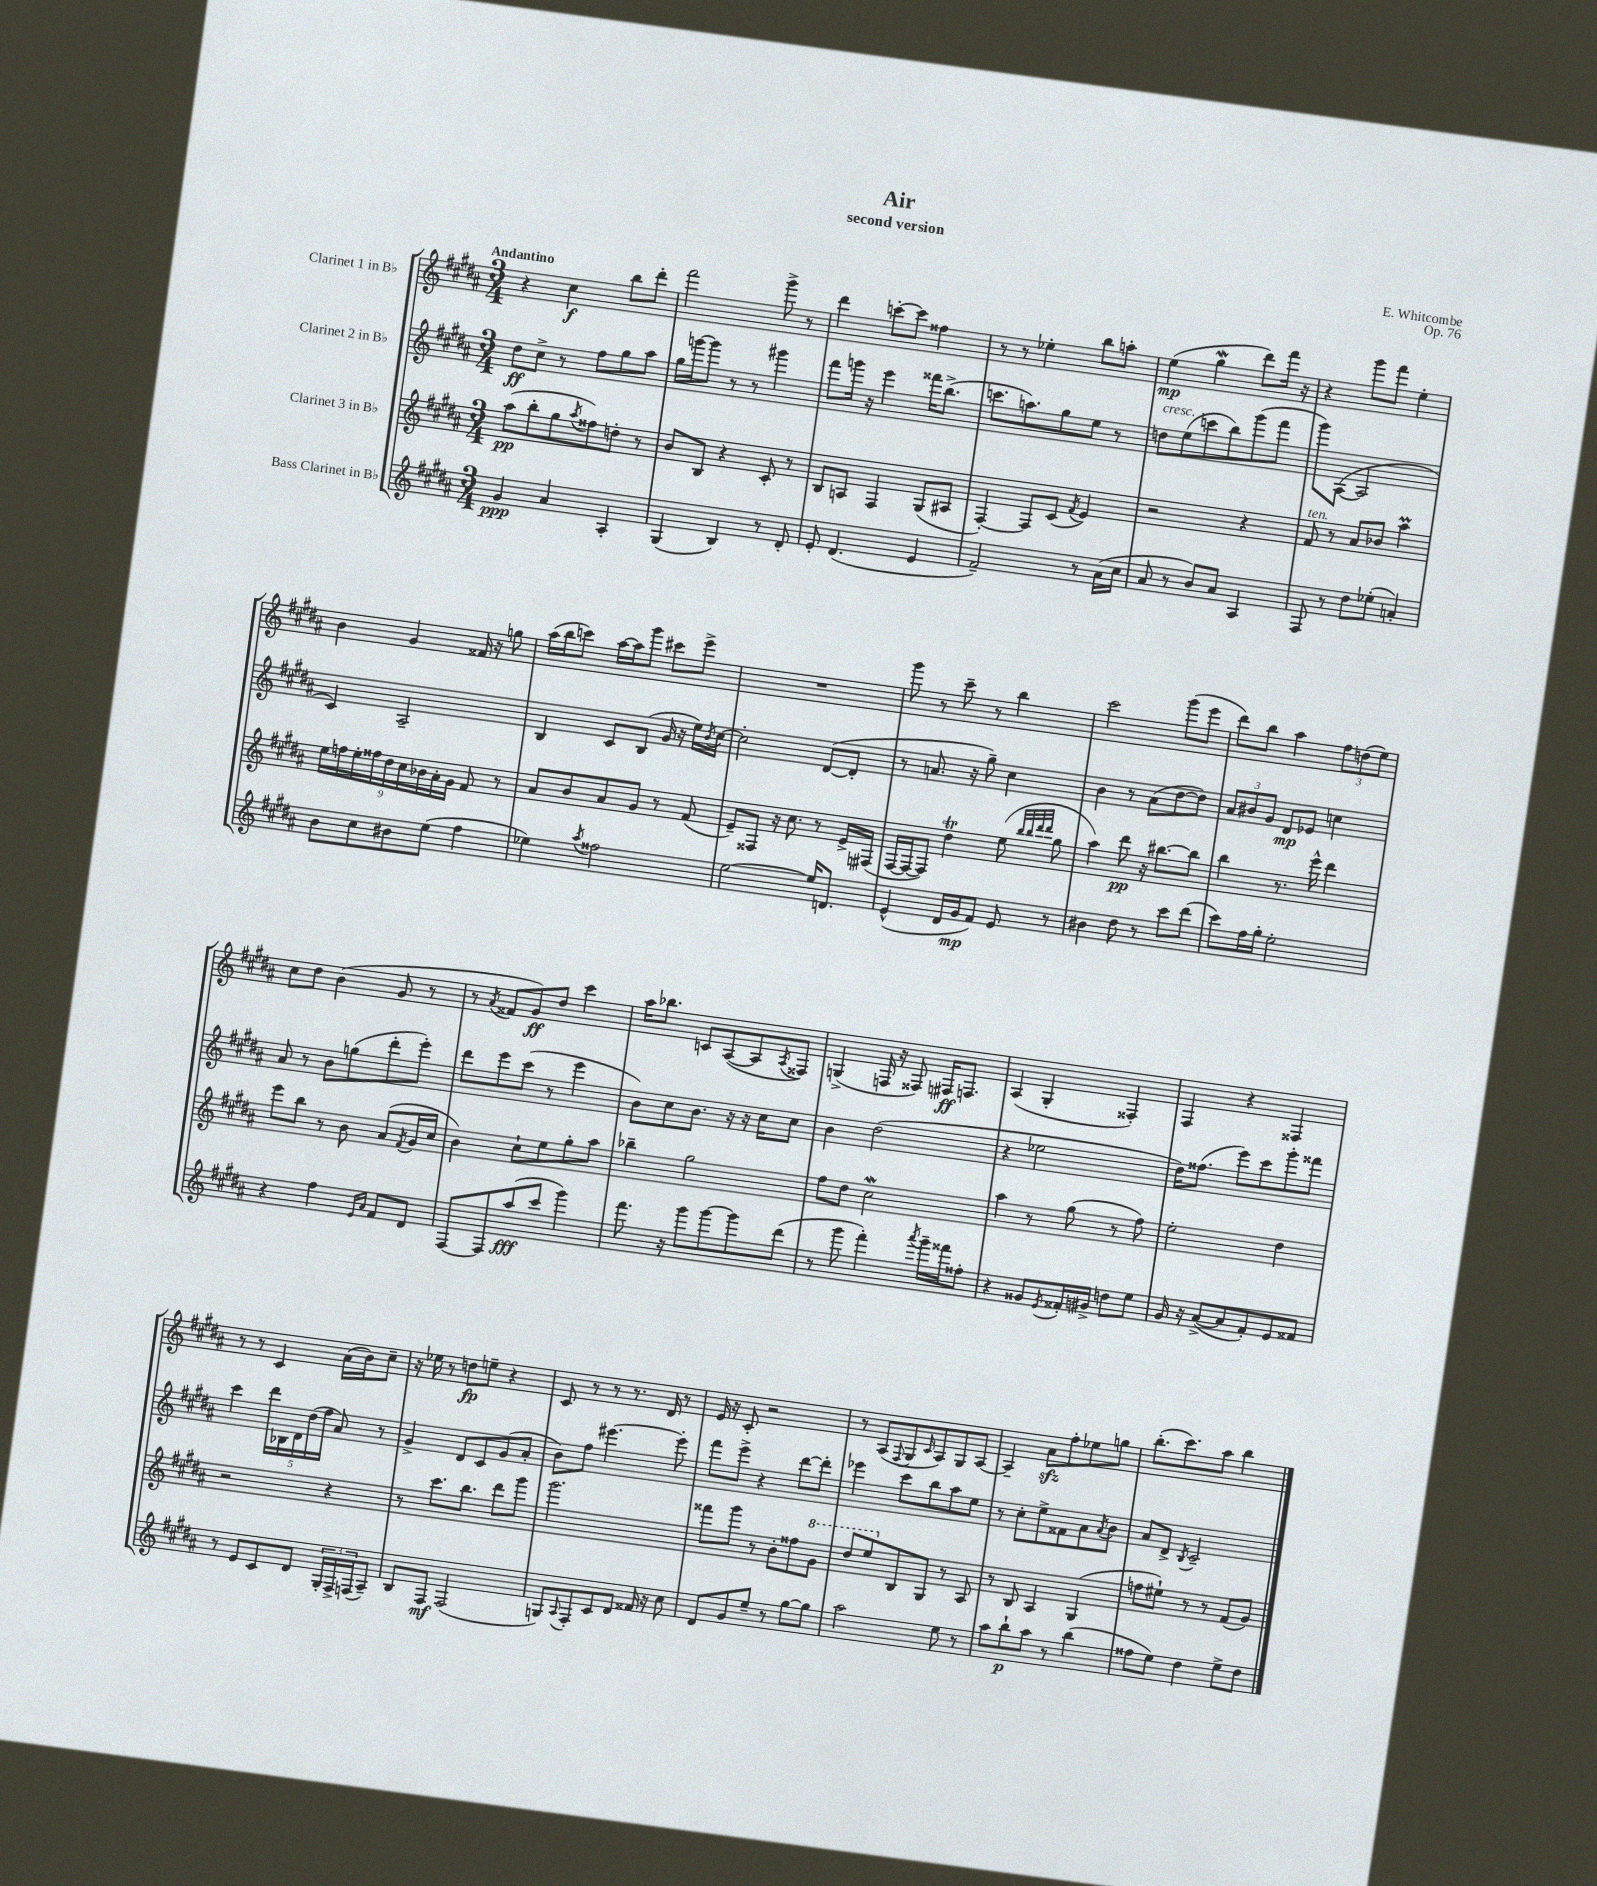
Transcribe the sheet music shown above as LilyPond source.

\header { title = "Air" composer = "E. Whitcombe" subtitle = "second version" opus = "Op. 76" }
<<
\new StaffGroup <<
\new Staff = "s0" \with { instrumentName = "Clarinet 1 in Bb" } {
    \clef treble \key b \major \numericTimeSignature \time 3/4 \tempo "Andantino"
    r4 cis''4\f b''8 dis'''8-. |
    fis'''2 gis'''8-> r8 |
    dis'''4 c'''8~-. c'''8 fisis''4 |
    r8 r8 ees''4-. b''8 a''8-. |
    e''4\mp( gis''4\mordent dis'''8) fis'''16 r16 |
    r4 gis'''8 fis'''8 e''4-. |
    b'4 gis'4 fisis'16 r16 g''8 |
    ais''16( b''16 c'''8) ais''16~ ais''16 gis'''8 cis'''8 e'''8-> |
    R2. |
    gis'''8 r8 cis'''8-- r8 b''4 |
    cis'''2 gis'''8( e'''8 |
    dis'''8) b''8 ais''4 \tuplet 3/2 { fis''8 d''8( e''8) } |
    cis''8 dis''8 b'4( gis'8 r8 |
    r8 \acciaccatura { ais'8 } fisis'8 gis'8\ff) dis''8 cis'''4 |
    ais''16 bes''8. c'8 ais8~( ais8 \acciaccatura { ais8 } fisis8) |
    g4->( f16 r16 fisis8) fis16\ff f8. |
    ais4( gis4-. fisis4-.) |
    fis4 r4 fisis4 |
    r8 r8 cis'4 ais'16( b'16) cis''8-- |
    r16 ees''16 r8 d''8\fp e''8-- r4 |
    cis'8 r8 r8 r8. dis'16 r8 |
    e'16 r16 cis'8-. r2 |
    r8 ais8( \appoggiatura { fis8 } gis8 \grace { cis'16 } ais8) gis8 ais8~ |
    ais4-- ais'8\sfz fis''8-. ees''8 g''8 |
    b''8.-.( cis'''8.) ais''8 b''4 \bar "|." |
}
\new Staff = "s1" \with { instrumentName = "Clarinet 2 in Bb" } {
    \clef treble \key b \major \numericTimeSignature \time 3/4
    dis''8\ff cis''8-> r8 fis''8 gis''8 ais''8 |
    gis''16 g'''16~ g'''8 r8 r8 gis'''4 |
    fis'''8 g'''16 r16 e'''4 fisis'''16 b''8.->( |
    c'''8. a''8.) gis''8 e''8 r8 |
    d''8^\markup { \italic "cresc." } e''8( c'''8 b''8) gis'''8( fis'''8 |
    gis'''8) ais8~( ais2 |
    cis'4) ais2-- |
    b4 cis'8 b8( gis'16 r16 e''16) \acciaccatura { b'8 } cis''16~ |
    cis''2-. dis'8~( dis'8-. |
    r8 a'8. r16 gis''8--) cis''4 |
    b'4 r8 ais'8( dis''8~ dis''8) |
    \tuplet 3/2 { ais'8 bis'8 gis'8 } dis'8\mp ees'8 c''4 |
    ais'8 r8 b'8 g''8( dis'''8-. e'''8-.) |
    dis'''8 e'''8 cis'''8( r8 e'''4 |
    b'8) cis''8 b'8. r16 r16 cis''16 cis''8 |
    b'4 dis''2( |
    r4 ees''2 |
    dis''16) fisis''8.( e'''8) cis'''8 gis'''8-. fisis'''8 |
    cis'''4 \tuplet 5/4 { dis'''16 bes16 dis'16 dis''16( fis''16 } ais'8) r8 |
    gis'4-> dis'8 cis'8 gis'8( ais'8-. |
    b'8) fis''8 eis'''4.~ eis'''8-. |
    fis'''8 e'''8-> r4 dis'''8~ dis'''8-. |
    ees'''4 cis'''8 b''8 ais''8 e''8 |
    r8 cis''8-. e''8-> fisis'8 ais'8 \acciaccatura { ais'8 } b'8 |
    ais'8 dis'8-> \acciaccatura { b8 } cis'2-- \bar "|." |
}
\new Staff = "s2" \with { instrumentName = "Clarinet 3 in Bb" } {
    \clef treble \key b \major \numericTimeSignature \time 3/4
    ais''8\pp( b''8-. gis''8 \acciaccatura { ais''8 } fisis''8) d''8-. r8 |
    b'8 b8 r4 cis'8-. r8 |
    b8 a8 fis4 gis8( ais8 |
    fis4~-.) fis8 cis'8( \acciaccatura { fis'8 } e'4) |
    r2 r4 |
    fis'8^\markup { \italic "ten." } r8 ais'8 bes'8 ais''4\prall |
    \tuplet 9/8 { e''16 f''16 e''16-. fisis''16 dis''16 cis''16 bes'16 ais'16-. gis'16 } fis'8 r8 |
    ais'8 b'8 ais'8 gis'8 r8 fis'8( |
    e'8--) fisis8 r16 cis''8. r8 e'16-> fis16( |
    fis16~ fis16~ fis8) dis''4\trill e''8( \grace { b''32 b''32 dis'''32 dis'''32 } gis''8 |
    ais''4) dis'''8\pp r16 bis''8.~ bis''8 |
    b''4 r8. e'''16-^ dis'''4 |
    e'''8 b''8 r8 b'8 ais'8( \acciaccatura { fis'8 } gis'16 cis''16 |
    b'4) cis''8-! e''8 gis''8-. ais''8 |
    bes''4-- gis''2 |
    fis''8 dis''8 cis''2\mordent |
    ais''4 r8 gis''8( r8 fis''8) |
    e''2-. dis''4 |
    r2 r4 |
    r8 cis'''8. b''8. dis'''8 gis'''8 |
    gis'''2. |
    fisis'''8 gis'''8 r8 b'8-. fisis''8 \ottava #1 gis''8 |
    dis'''8 e'''8 \ottava #0 b8 gis8 r8 ais8 |
    r8 b8 ais4 gis4( |
    f''8 eis''8-!) r8 r8 fis'8( gis'8) \bar "|." |
}
\new Staff = "s3" \with { instrumentName = "Bass Clarinet in Bb" } {
    \clef treble \key b \major \numericTimeSignature \time 3/4
    gis'4\ppp ais'4 ais4-. |
    gis4( b4) r8 dis'8-. |
    e'8-. dis'4.( e'4 |
    fis'2--) r8 ais'16( cis''16 |
    ais'8 r8 b'8) ais'8 ais4 |
    fis8 r8 dis''8 ees''8-.( a'4-.) |
    b'8 cis''8 bis'8 e''8( fis''4 |
    ees''4) \acciaccatura { ais''8 } fisis''2 |
    e''2~ e''16 d'8. |
    e'4-^( dis'16 gis'16\mp fis'8) e'8 r8 |
    bis'4 dis''8 r8 cis'''8 dis'''8( |
    cis'''8) fis''16 gis''16-. e''2-. |
    r4 fis''4 \grace { e'16 ais'16 } fis'8 dis'8 |
    fis8~ fis8 ais''8\fff( cis'''8 gis'''4) |
    fis'''8. r16 gis'''8 gis'''8~ gis'''8 dis'''8( |
    r8 gis'''8 fis'''4-.) \acciaccatura { ais'''8 } gis'''16-- fisis'''16 fisis''8-. |
    r4 gisis'8 \acciaccatura { e'8 } fisis'16-. gis'16-> d''8 e''8 |
    gis'16 r16 ais'8~->( ais'8 fis'8-.) e'8 fisis'8 |
    r8 e'8 cis'8 dis'8 \tuplet 3/2 { gis16-. fis16-> f16( } ais8--) |
    b8 fis8\mf fis2( |
    g8) \appoggiatura { ais8 } fis8-. cis'8 dis'8 fisis'16 r16 cis''8 |
    dis'8 gis'8 e''8-- r8 gis''8~ gis''8 |
    ais''2 e''8 r8 |
    ais''8 b''8-!\p ais''8 r8 b''4( |
    fisis''8 e''8) dis''4 e''8-> dis''8 \bar "|." |
}
>>
>>
\layout { \context { \Score \remove "Bar_number_engraver" } }
